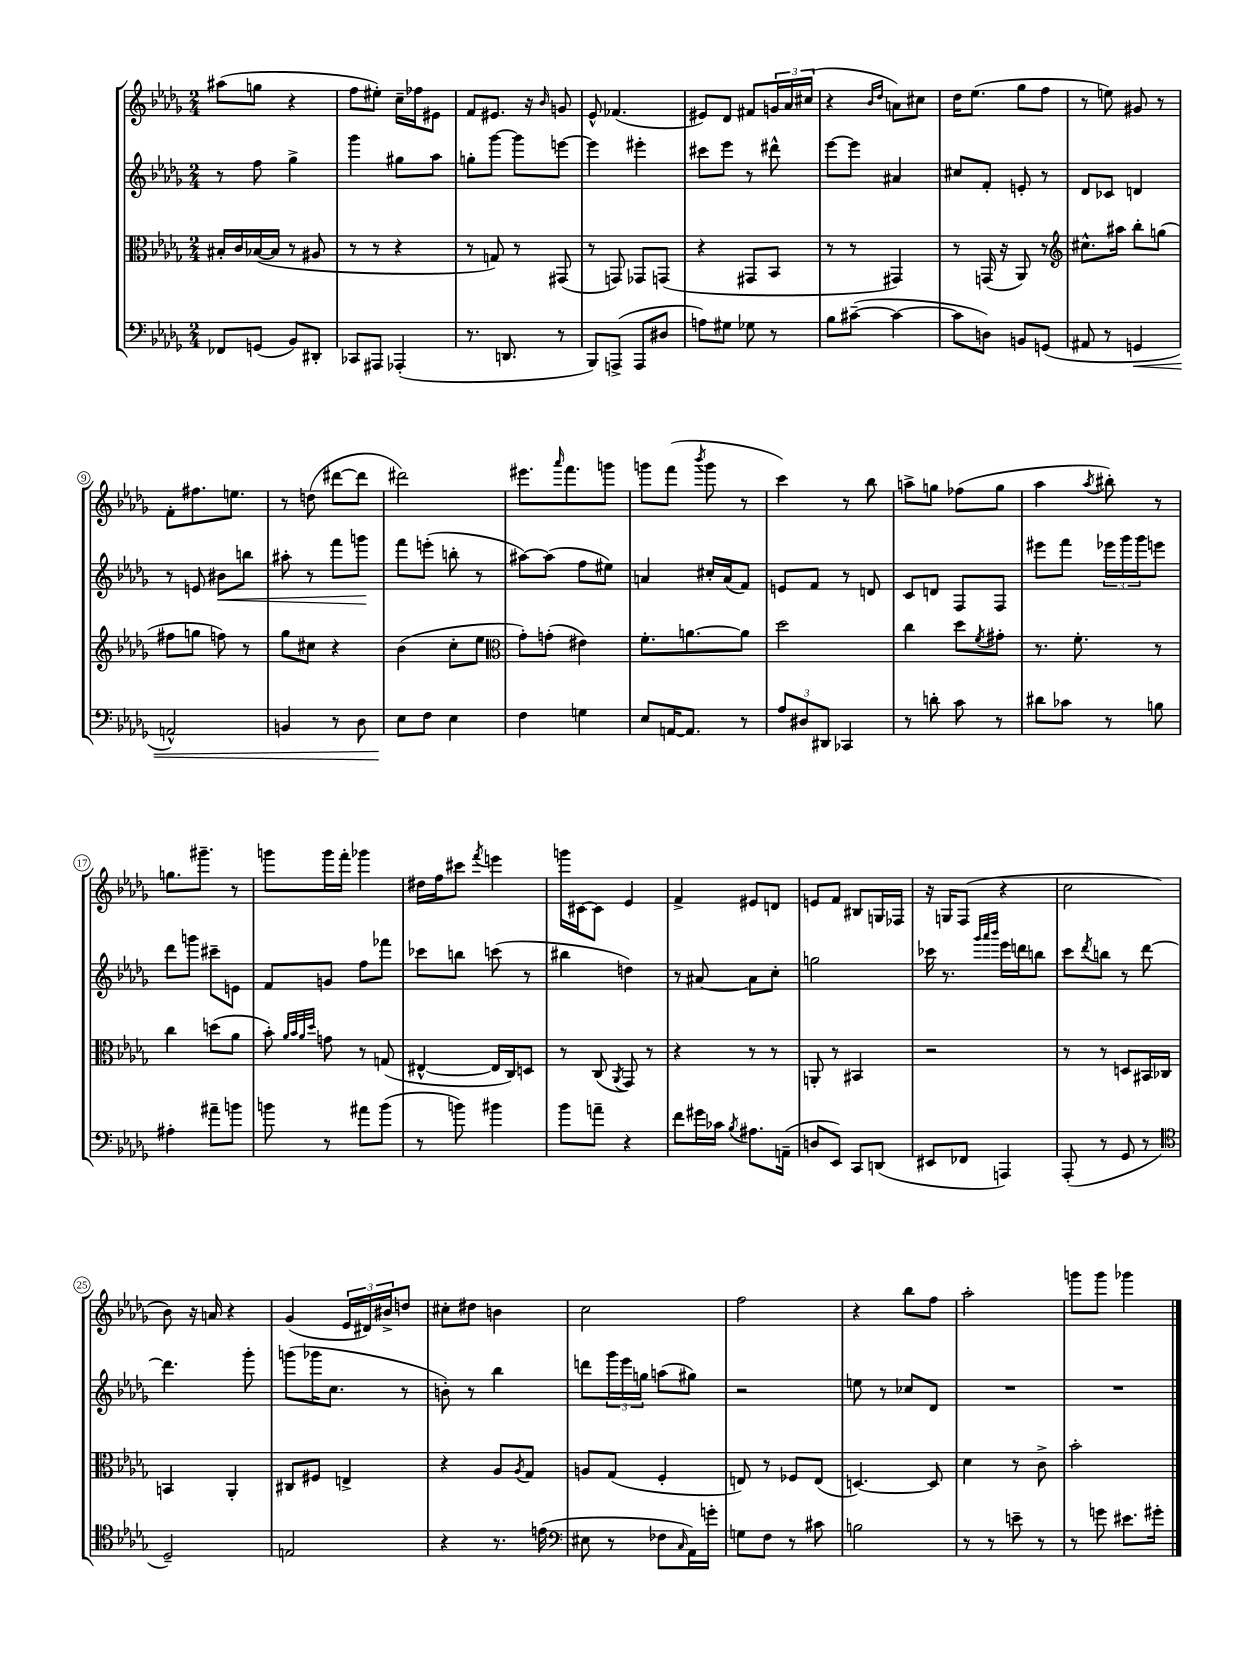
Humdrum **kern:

**kern	**kern	**kern	**kern
*staff4	*staff3	*staff2	*staff1
*clefF4	*clefC3	*clefG2	*clefG2
*k[b-e-a-d-g-]	*k[b-e-a-d-g-]	*k[b-e-a-d-g-]	*k[b-e-a-d-g-]
*M2/4	*M2/4	*M2/4	*M2/4
8FF-	16B#'	8r	(8aa#
.	16c	.	.
(8GG	([16B-	8ff	8gg
.	16B-]	.	.
8BB-)	8r	4gg-^	4r
8DD#'	8A#	.	.
=	=	=	=
8CC-	8r	4ggg-	8ff
8AAA#	8r	.	8ee#')
(4AAA-'	4r	8gg#	16cc~
.	.	.	16ff-
.	.	8aa-	8e#
=	=	=	=
8.r	8r	8gg'	8f
.	8G)	[8ggg-	8.e#
8.DD	.	.	.
.	8r	8ggg-]	.
.	.	.	16r
.	.	.	16qqb-
8r	(8GG#	[8eee	8g
=	=	=	=
8BBB-)	8r	4eee]	8e-^^
(8AAA^	8GG)	.	(4.f-
8AAA	8GG-	4eee#'	.
8D#	(8GG	.	.
=	=	=	=
8A)	4r	8ccc#	8e#)
8G#	.	8eee-	8d-
8G-	8GG#	8r	8f#
8r	8BB-	8ddd#^^	24g
.	.	.	24a-
.	.	.	(24cc#
=	=	=	=
8B-	8r	[8eee-	4r
([8c#~	8r	8eee-]	.
.	.	.	16qqb-
.	.	.	16qqdd-
4c#_	4GG#)	4a#	8a)
.	.	.	8cc#
=	=	=	=
8c#]	8r	8cc#	16dd-
.	.	.	(8.ee-
8D)	(16GG	8f'	.
.	16r	.	.
8BB	8AA-)	8e'	8gg-
(8GG	8r	8r	8ff
=	=	=	=
*	*clefG2	*	*
8AA#	8.cc#^^	8d-	8r
8r	.	8c-	8ee)
.	16aa#	.	.
4GG	8bb-'	4d	8g#
.	(8gg	.	8r
=	=	=	=
2AA^^)	8ff#	8r	8f'
.	8gg	8e	8.ff#
.	8ff)	8b#	.
.	.	.	8.ee
.	8r	8bb	.
=	=	=	=
4BB	8gg-	8aa#'	8r
.	8cc#	8r	(8dd
8r	4r	8fff	[8ddd#
8D-	.	8ggg	8ddd#]
=	=	=	=
8E-	(4b-	8fff	2ddd#)
8F	.	(8eee'	.
4E-	8cc'	8bb'	.
.	8ee-	8r	.
=	=	=	=
*	*clefC3	*	*
4F	8g-')	[8aa#)	8.eee#
.	(8g'	(8aa#]	.
.	.	.	16qqaaa-
.	.	.	8.fff
4G	4e#)	8ff	.
.	.	8ee#)	8ggg
=	=	=	=
8E-	8.f'	4a	8ggg
[16AA	.	.	(8fff
8.AA]	[8.a	.	.
.	.	.	8qbbb-
.	.	16cc#'	8ggg
.	.	(16a	.
8r	8a]	8f)	8r
=	=	=	=
12A-	2dd-	8e	4ccc)
12D#	.	.	.
.	.	8f	.
12DD#	.	.	.
4CC-	.	8r	8r
.	.	8d	8bb-
=	=	=	=
8r	4cc	8c	8aa^
8d'	.	8d	8gg
8c	8dd-	8F	(8ff-
.	8qf	.	.
8r	8g#'	8F	8gg
=	=	=	=
8d#	8.r	8eee#	4aa-
8c-	.	8fff	.
.	8.f'	.	.
.	.	.	8qaa-
8r	.	24eee-	8bb#')
.	.	24ggg-	.
.	.	24ggg-	.
8B	8r	8eee	8r
=	=	=	=
4A#'	4cc	8ddd-	8.gg
.	.	8ggg	.
.	.	.	8.ggg#~
8a#~	(8dd	8ccc#~	.
8b	8a-	8e	8r
=	=	=	=
8b	8b-')	8f	8ggg
.	32qqa-	.	.
.	32qqb-	.	.
.	32qqa-	.	.
.	32qqdd-	.	.
8r	8g	8g	16ggg
.	.	.	16fff'
8a#	8r	8ff	4ggg-
(8b	(8G	8fff-	.
=	=	=	=
8r	[4E#^^	8ccc-	16dd#
.	.	.	16ff
8b)	.	8bb	8ccc#
.	.	.	8qfff
4b#	16E#]	(8ccc	4eee
.	16C)	.	.
.	8D	8r	.
=	=	=	=
8b-	8r	4bb#	16ggg
.	.	.	[16c#
8a~	(8C	.	8c#]
.	8qAA-	.	.
4r	8GG-)	4dd)	4e-
.	8r	.	.
=	=	=	=
8f	4r	8r	4f^
16g#	.	[8a#	.
16c-	.	.	.
8qB-	.	.	.
8.A#	8r	8a#]	8e#
.	8r	8cc'	8d
(16AA~	.	.	.
=	=	=	=
8D	8AA'	2gg	8e
8EE-)	8r	.	8f
8CC	4BB#	.	8B#
(8DD	.	.	16G
.	.	.	16F-
=	=	=	=
8EE#	2r	16ccc-	16r
.	.	8.r	16G
8FF-	.	.	(8F
.	.	32qqggg-	.
.	.	32qqaaa-	.
.	.	32qqbbb-	.
4AAA)	.	16eee-	4r
.	.	16ddd	.
.	.	8bb	.
=	=	=	=
(8AAA-'	8r	8ccc	2cc
.	.	8qddd-	.
8r	8r	8bb	.
8GG-	8D	8r	.
8r	16BB#	[8ddd-	.
.	16C-	.	.
=	=	=	=
*clefC4	*	*	*
2D-~)	4BB	4.ddd-]	8b-)
.	.	.	16r
.	.	.	16a
.	4AA-'	.	4r
.	.	8ggg-'	.
=	=	=	=
2E	8C#	(8ggg	(4g-
.	8F#	16ggg-	.
.	.	8.cc	.
.	4E^	.	24e-
.	.	.	24d#)
.	.	.	24b#^
.	.	8r	8dd
=	=	=	=
4r	4r	8b')	8cc#'
.	.	8r	8dd#
8.r	8A-	4bb-	4b
.	8qA-	.	.
.	8G-	.	.
(16e	.	.	.
=	=	=	=
*clefF4	*	*	*
8E#	8A	8ddd	2cc
8r	(8G-	24ggg-	.
.	.	24eee-	.
.	.	24gg	.
8F-	4F'	(8aa	.
16qqC	.	.	.
16AA-)	.	8gg#)	.
16g'	.	.	.
=	=	=	=
8G	8E)	2r	2ff
8F	8r	.	.
8r	8F-	.	.
8c#	(8E	.	.
=	=	=	=
2B	[4.D)	8ee	4r
.	.	8r	.
.	.	8cc-	8bb-
.	8D]	8d-	8ff
=	=	=	=
8r	4d-	2r	2aa-'
8r	.	.	.
8e~	8r	.	.
8r	8c^	.	.
=	=	=	=
8r	2b-'	2r	8ggg
8g	.	.	8ggg
8.e#	.	.	4ggg-
16g#'	.	.	.
==	==	==	==
*-	*-	*-	*-
